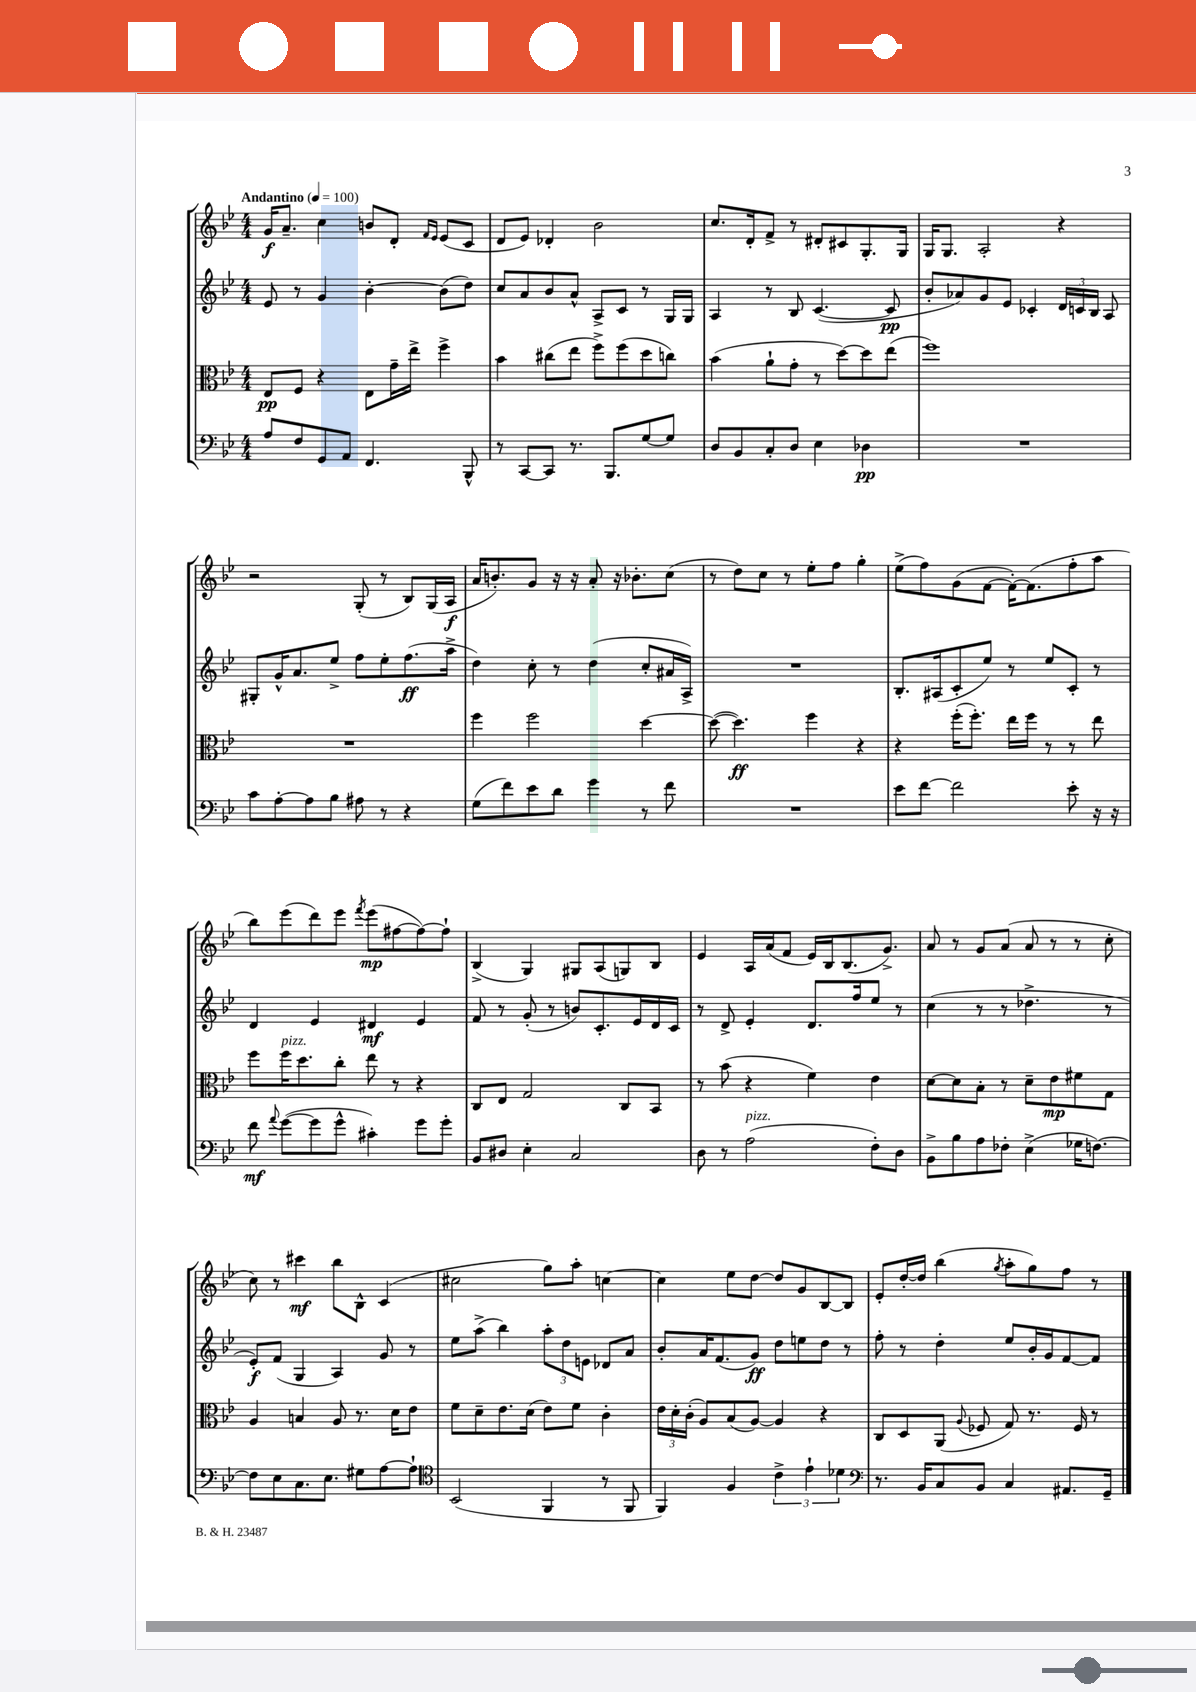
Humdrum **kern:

**kern	**kern	**kern	**kern
*staff4	*staff3	*staff2	*staff1
*clefF4	*clefC3	*clefG2	*clefG2
*k[b-e-]	*k[b-e-]	*k[b-e-]	*k[b-e-]
*M4/4	*M4/4	*M4/4	*M4/4
*MM100	*MM100	*MM100	*MM100
8A/L	8E-/L	8e-/	16g/LK
.	.	.	8.a~/J
8F/	8F/J	8r	.
8GG/	4r	4g/	4cc\
8AA/J	.	.	.
4.FF/	8E-\L	[4b-'\	8b/L
.	16g~\L	.	8d'/J
.	16ee-^\JJ	.	.
.	.	.	16qqf/LL
.	.	.	16qqe-/JJ
.	4ff^\	(8b-\]L	(8e-/L
8BBB-^^/	.	8dd\J)	8c/J
=	=	=	=
8r	4b-\	8cc/L	8d/L
[8CC/L	.	8a/	8e-/J)
8CC/]J	(8cc#\L	8b-/	4d-'/
8.r	8ee-\J	8a^^/J	.
.	8ff^\L)	8A^/L	2b-\
8.BBB-/L	.	.	.
.	(8ff\	8c/J	.
[8G/	8dd\	8r	.
8G/]J	8cc\J)	16G/LL	.
.	.	16G/JJ	.
=	=	=	=
8D/L	(4b-\	4A/	8.cc/L
8BB-/	.	.	.
.	.	.	16d'/k
8C'/	8a`\L	8r	8f^/J
8D/J	8g'\J	8B-/	8r
4E-\	8r	([4.c/	8d#'/L
.	[8dd\L)	.	8c#/
4D-\	8dd\]	.	8.G'/
.	(8ee-\J	8c/]	.
.	.	.	16G/Jk
=	=	=	=
1r	1ff)	8b-'/L	16G/LK
.	.	.	8.G/J
.	.	8a-/)	.
.	.	8g/	2A'/
.	.	8e-/J	.
.	.	4c-'/	.
.	.	24d/LL	4r
.	.	24c/	.
.	.	24B-/JJ	.
.	.	8A/	.
=	=	=	=
8c\L	1r	8G#'/L	2r
[8A'\	.	16g^^/K	.
.	.	8.a/	.
8A\]	.	.	.
8B-\J	.	8ee-^/J	.
8A#\	.	8ff\L	(8G'/
8r	.	8ee-'\	8r
4r	.	(8.ff\	8B-/L)
.	.	.	(16G/L
.	.	16aa^\Jk	16A/JJ
=	=	=	=
(8G\L	4ff\	4dd\)	16a/LK
.	.	.	8.b'/)
8f\)	.	.	.
8e-\	2ff\	8cc'\	8g/J
8d\J	.	8r	16r
.	.	.	16r
4g\	.	(4dd\	8a'/
.	.	.	16r
.	.	.	8.b-'\L
8r	[4dd\	8cc'/L	.
8f\	.	16a#/L	(8cc\J
.	.	16A^/JJ)	.
=	=	=	=
1r	(8dd\_	1r	8r
.	4.dd\])	.	8dd\L)
.	.	.	8cc\J
.	.	.	8r
.	4ff\	.	8ee-'\L
.	.	.	8ff\J
.	4r	.	4gg'\
=	=	=	=
8e-\L	4r	8.B-'/L	(8ee-^\L
[8f\J	.	.	8ff\)
.	.	(16A#/k	.
2f\]	(16ff'\LK	8c'/	(8g\
.	8.ff'\J)	.	.
.	.	8ee-/J)	[8f\J
.	16ee-\LL	8r	16f'\_LK)
.	16ff\JJ	.	(8.f\]
.	8r	8ee-/L	.
8e-'\	8r	8c'/J	8ff'\
16r	8ee-\	8r	8aa\J
16r	.	.	.
=	=	=	=
8f\	8ff\L	4d/	8bb-\L)
8qqa/	.	.	.
([8g\L	16ff\K	.	(8eee-\
.	8.dd\	.	.
8g\]	.	4e-/	8ddd\)
8g^^\J	8cc'\J	.	8eee-\J
.	.	.	8qfff/
4c#'\)	8ee-\	4d#/	(8eee-\L
.	8r	.	[8ff#\
8g\L	4r	4e-/	8ff#\_)
8g'\J	.	.	8ff#`\]J
=	=	=	=
8BB-/L	8C/L	8f/	(4B-^/
8D#/J	8E-/J	8r	.
4E-'\	2G/	(8g'/	4G/)
.	.	8r	.
2C/	.	8b/L)	8G#/L
.	.	8.c'/	(8A/
.	8C/L	.	8G/)
.	.	16e-/L	.
.	8BB-/J	16d/	8B-/J
.	.	16c/JJ	.
=	=	=	=
8D\	8r	8r	4e-/
8r	(8b-\	8d^/	.
(2A\	4r	4e-'/	16A/LL
.	.	.	(16a/J
.	.	.	8f/J
.	4f\)	8.d/L	16e-/LL)
.	.	.	16B-/J
.	.	.	(8.B-/
.	.	16ff/k	.
8F'\L)	4e-\	8ee-/J	.
.	.	.	8.g^/J)
8D\J	.	8r	.
=	=	=	=
8BB-^\L	[8d\L	(4cc\	8a/
8B-\	8d\]	.	8r
8A\	8B-'\J	8r	8g/L
8F-'\J	8r	8r	(8a/J
(4E-^\	8d~\L	4.dd-^\	8a/
.	8e-\	.	8r
16G-\LK	8f#\	.	8r
[8.F\J)	.	.	.
.	8G\J	8r	8cc'\
=	=	=	=
8F\]L	4A/	8e-'/L)	8cc\)
8E-\	.	(8f/J	8r
8.C\	4B/	4G/	4ccc#\
8.E-\J	.	.	.
.	8A/	4A/)	8bb-\L
8G#\L	8.r	.	8B-^^\J
[8A\	.	8g/	(4c/
.	16d\LK	.	.
8A`\]J	8e-\J	8r	.
=	=	=	=
*clefC4	*	*	*
(2BB-/	8f\L	8ee-\L	2cc#\
.	8d~\	(8aa^\J	.
.	8.e-\	4bb-\)	.
.	(16d\Jk	.	.
4FF/	8e-\L)	12aa'\L	8gg\L)
.	.	12dd\	.
.	8f\J	.	8aa'\J
.	.	12e\J	.
8r	4c'\	8d-/L	[4cc\
8FF/	.	8a/J	.
=	=	=	=
4FF/)	24e-\LL	8b-'/L	4cc\]
.	24d'\	.	.
.	(24c'\JJ	.	.
.	8A/L)	16a/K	.
.	.	(8.f/	.
4F/	(8B-/	.	8ee-\L
.	[8A/J)	8g/J)	[8dd\J
6c^\	4A/]	8dd\L	8dd/]L
.	.	8ee\	8g/
6e-`\	.	.	.
.	4r	8dd\J	[8B-/
6d-\	.	.	.
.	.	8r	8B-/]J
=	=	=	=
*clefF4	*	*	*
8.r	8C/L	8ff'\	8e-'/L
.	8D/	8r	[16dd'/L
16BB-/LK	.	.	16dd/]JJ
8C/	(8AA/J	4dd'\	(4bb-\
.	8qqA/	.	.
8BB-/J	8F-/	.	.
.	.	.	8qgg/
4C/	8G/)	8ee-/L	8aa'\L
.	8.r	16b-'/L	8gg\)
.	.	16g/J	.
8.AA#/L	.	[8f/	8ff\J
.	16F-/	.	.
.	8r	8f/]J	8r
16GG~/Jk	.	.	.
==	==	==	==
*-	*-	*-	*-
